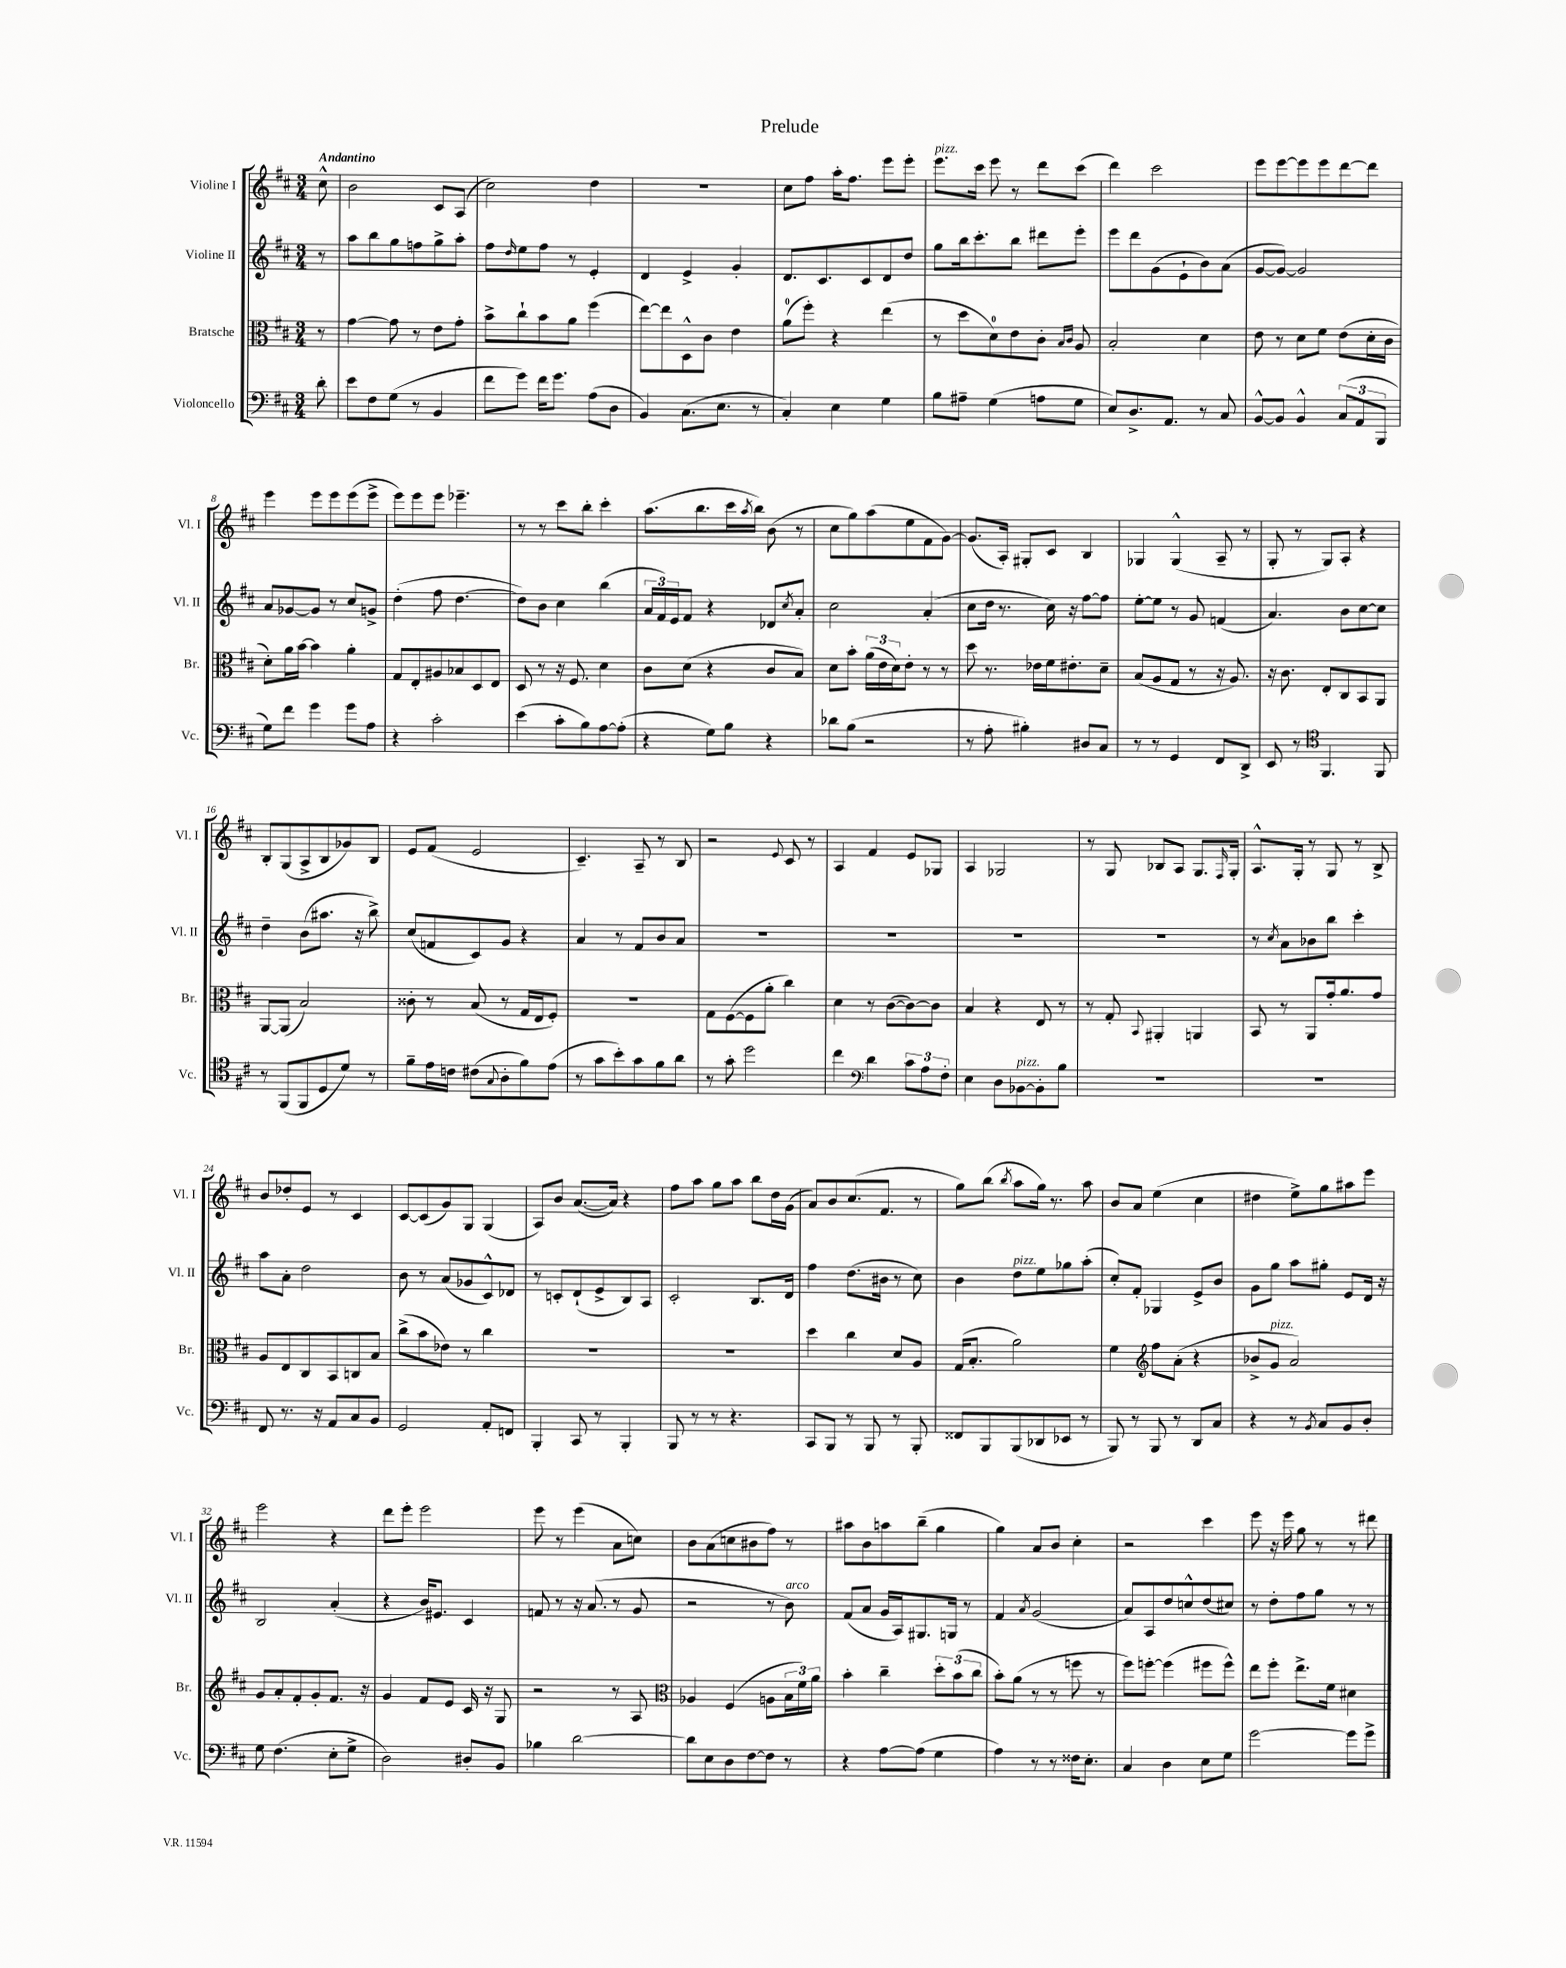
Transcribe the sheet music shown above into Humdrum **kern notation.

**kern	**kern	**kern	**kern
*part4	*part3	*part2	*part1
*staff4	*staff3	*staff2	*staff1
*I"Violoncello	*I"Bratsche	*I"Violine II	*I"Violine I
*I'Vc.	*I'Br.	*I'Vl. II	*I'Vl. I
*clefF4	*clefC3	*clefG2	*clefG2
*k[f#c#]	*k[f#c#]	*k[f#c#]	*k[f#c#]
*M3/4	*M3/4	*M3/4	*M3/4
=	=	=	=
!	!	!	!LO:TX:a:B:t=Andantino
8d'\	8r	8r	8cc#^^\
=1	=1	=1	=1
8e\L	[4g\	8aa\L	2b\
8F#\	.	8bb\	.
(8G\J	8g\]	8gg\	.
8r	8r	8ffn\	.
4BB/	8e\L	8gg^\	8c#/L
.	8g'\J	8aa'\J	(8A/J
=2	=2	=2	=2
8f#\L	8b^\L	8ff#\L	2cc#\)
.	.	16qqdd/	.
8g\J)	8cc#`\	8ee\	.
16f#\KL	8b\	8ff#\J	.
8.g\J	.	.	.
.	8a\J	8r	.
(8A\L	(4ff#\	4e'/	4dd\
8D\J	.	.	.
=3	=3	=3	=3
4BB/)	[8ee\L)	4d/	2.r
.	8ee\]	.	.
(8.C#\L	8D^^\	4e^/	.
.	8c#\J	.	.
8.E\J	.	.	.
.	4e\	4g'/	.
8r	.	.	.
=4	=4	=4	=4
4C#'/)	(8a\L	8.d/L	8cc#\L
.	8ff#'\J)	.	8ff#\J
.	.	8.c#/	.
4E\	4r	.	16aa'\KL
.	.	.	8.ff#\J
.	.	8c#/	.
4G\	(4ee\	8d/	8eee\L
.	.	8dd/J	8eee'\J
=5	=5	=5	=5
!	!	!	!LO:TX:a:i:t=pizz.
8B\L	8r	8gg\L	8.eee\L
8A#X~\J	8dd\L	16bb\k	.
.	.	8.ccc#'\	16ccc#\Jk
(4G\	8d\)	.	8eee\
.	8e\	8bb\J	8r
8An\L	8c#'\J	8ddd#X\L	8ddd\L
.	16qqB/LL	.	.
.	16qqc#/JJ	.	.
8G\J	8A/	8eee'\J	(8ccc#\J
=6	=6	=6	=6
8E/L)	2B'/	8eee\L	4ddd\)
8.D^/	.	8ddd\	.
.	.	(8g\	2ccc#\
8.AA/J	.	.	.
.	.	8e`\	.
8r	4d\	8b\)	.
8C#/	.	(8a\J	.
=7	=7	=7	=7
[8BB^^/L	8e\	[8g/L	8eee\L
8BB/J]	8r	8g/J_)	[8eee\
4BB^^/	8d\L	2g/]	8eee\]
.	8f#\J	.	8eee\
(12C#/L	(8e\L	.	[8ddd\
12AA/	.	.	.
.	16d'\L	.	8ddd\J]
12BBB/J	.	.	.
.	16c#\JJ	.	.
!!LO:LB:g=z
=8	=8	=8	=8
8G\L)	8d'\L)	8a/L	4eee\
8f#\J	16a\L	[8g-X/	.
.	[16b\JJ	.	.
4g\	4b\]	8g-/J]	8eee\L
.	.	8r	8eee\
8g\L	4a'\	8cc#/L	(8eee\
8A\J	.	8gn^/J	8eee^\J
=9	=9	=9	=9
4r	8G/L	(4dd'\	8eee\L)
.	8E'/	.	8eee\
2c#'\	8A#X/	8ff#\	8eee\J
.	8B-X/	[4.dd\	4.eee-X~\
.	8D/	.	.
.	8E/J	.	.
=10	=10	=10	=10
(4e\	8D/	8dd\L])	8r
.	8r	8b\J	8r
8c#'\L	16r	4cc#\	8ccc#\L
.	8.F#/	.	.
8B\)	.	.	8bb'\J
[8A\	4d\	(4bb\	4ccc#'\
(8A'\J]	.	.	.
=11	=11	=11	=11
4r	8c#\L	24a/LL	(8.aa\L
.	.	24f#/)	.
.	.	24e/J	.
.	(8d\J	8f#/J	.
.	.	.	8.bb\
8G\L)	4r	4r	.
8B\J	.	.	16ccc#\L
.	.	.	8qaa/
.	.	.	16bb\JJ)
4r	8c#/L	8d-X/L	(8b\
.	.	8qcc#/	.
.	8B/J)	8a'/J	8r
=12	=12	=12	=12
8d-X\L	8d\L	2cc#\	8cc#\L
(8B\J	8b'\J	.	8gg\)
2r	(24a\LL	.	(8aa\
.	24e\	.	.
.	24d\J)	.	.
.	8e'\J	.	8ee\
.	8r	(4a'/	8f#\
.	8r	.	[8g\J)
=13	=13	=13	=13
8r	8dd\	8cc#\L	(8.g/L]
8A'\	8.r	16dd\Jk	.
.	.	8.r	16A'/Jk)
4B#X'\)	.	.	8G#X'/L
.	16e-X\LL	.	.
.	16f#\J	16cc#\)	8c#/J
.	8.e#X'\	16r	.
8D#X/L	.	[8ff#\L	4B/
8C#/J	8d~\J	8ff#\J]	.
=14	=14	=14	=14
8r	(8B/L	[8ee'\L	4G-X/
8r	8A/	8ee\J]	.
4GG/	8G/J	8r	(4G-^^/
.	8r	8g/	.
8FF#/L	16r	(4fn/	8A~/
.	8.A/)	.	.
8DD^/J	.	.	8r
=15	=15	=15	=15
8EE/	16r	4.a/)	8G'/
.	8.c#\	.	.
8r	.	.	8r
*clefC4	*	*	*
4.FF#/	8E'/L	.	8G/L)
.	8C#/	8b\L	8A'/J
.	8BB/	[8cc#\	4r
8FF#/	8AA/J	8cc#\J]	.
!!LO:LB:g=z
=16	=16	=16	=16
8r	[8AA/L	4dd~\	8B'/L
(8FF#/L	(8AA/J]	.	(8G/
8FF#/	2B/)	(8b\L	8A^/
8D/	.	8.aa#X\J	8B/
8d/J)	.	.	8g-X/)
.	.	16r	.
8r	.	8bb^\)	8B/J
=17	=17	=17	=17
8f#~\L	8c##X'\	(8cc#/L	8e/L
16e\L	8r	8fn/	(8f#/J
16cn\JJ	.	.	.
(8c#X\L	(8B/	8c#/)	2e/
8qqG/	.	.	.
8A'\	8r	8g/J	.
8f#\)	16G/LL	4r	.
.	16E/J	.	.
(8e\J	8F#'/J)	.	.
=18	=18	=18	=18
8r	2.r	4a/	4.c#~/)
8g\L	.	.	.
8b'\)	.	8r	.
8g\	.	8f#/L	8A~/
8f#\	.	8b/	8r
8a\J	.	8a/J	8B/
=19	=19	=19	=19
8r	8G\L	2.r	2r
8g'\	([8F#\	.	.
2dd\	8F#\]	.	.
.	8a'\J	.	.
.	.	.	8qqe/
.	4cc#\)	.	8c#/
.	.	.	8r
=20	=20	=20	=20
4cc#\	4d\	2.r	4A/
*clefF4	*	*	*
4d\	8r	.	4f#/
.	([8c#\L	.	.
12c#\L	8c#\_)	.	8e/L
12A\	.	.	.
.	8c#\J]	.	8G-X/J
12F#'\J	.	.	.
=21	=21	=21	=21
4E\	4B/	2.r	4A/
8D\L	4r	.	2G-X/
!LO:TX:a:i:t=pizz.	!	!	!
[8BB-X\	.	.	.
8BB-'\]	8E/	.	.
8B\J	8r	.	.
=22	=22	=22	=22
2.r	8r	2.r	8r
.	8G'/	.	8G/
.	8qqBB/	.	.
.	4AA#X'/	.	8B-X/L
.	.	.	8A/J
.	4AAn/	.	8.G/L
.	.	.	16qqF#/
.	.	.	16G'/Jk
=23	=23	=23	=23
2.r	8BB/	8r	8.A^^/L
.	.	8qcc#/	.
.	8r	8a\L	.
.	.	.	16G'/Jk
.	8AA/L	8b-X\	8r
.	16g'/k	8bb\J	8G/
.	8.a/	.	.
.	.	4ccc#'\	8r
.	8g/J	.	8B^/
!!LO:LB:g=z
=24	=24	=24	=24
8FF#/	8A/L	8aa\L	8b/L
8.r	8E/	8a'\J	8dd-X'/
.	8C#/	2dd\	8e/J
16r	.	.	.
8AA/L	8BB/	.	8r
8C#/	8Cn/	.	4c#/
8BB/J	8B/J	.	.
=25	=25	=25	=25
2GG/	(8cc#^\L	8b\	[8c#/L
.	8b\	8r	(8c#/]
.	8e-X\J)	(8a/L	8g/)
.	8r	8g-X/	8G/J
8AA'/L	4cc#\	8c#^^/)	(4G/
8FFn/J	.	8d-X/J	.
=26	=26	=26	=26
4BBB'/	2.r	8r	8A/L)
.	.	8cn'/L	8b/J
8CC#/	.	(8d`/	([8.a/L
8r	.	8e^/	.
.	.	.	16a/Jk])
4BBB'/	.	8B/)	4r
.	.	8A/J	.
=27	=27	=27	=27
8BBB/	2.r	2c#'/	8ff#\L
8r	.	.	8aa\J
8r	.	.	8gg\L
4.r	.	.	8aa\J
.	.	8.B/L	8bb\L
.	.	.	16dd\L
.	.	16d/Jk	(16g\JJ
=28	=28	=28	=28
8CC#/L	4dd\	4ff#\	8a/L)
8BBB/J	.	.	8b/
8r	4cc#\	(8.dd\L	(8.cc#/
8BBB/	.	.	.
.	.	16b#X\Jk	8.f#/J
8r	8d/L	8r	.
8BBB'/	8A/J	8cc#\)	8r
=29	=29	=29	=29
8FF##X/L	(16G/KL	4b\	8gg\L)
.	8.B'/J	.	.
8BBB/	.	.	(8bb\J
.	.	.	8qbb/
!	!	!LO:TX:a:i:t=pizz.	!
(8BBB/	2a\)	8dd\L	8aa\L
8DD-X/	.	8ee\	16gg\Jk)
.	.	.	8.r
8EE-X/J	.	8gg-X\	.
8r	.	(8aa'\J	8aa\
=30	=30	=30	=30
8BBB/)	4f#\	8cc#'/L)	8b/L
8r	.	8f#'/J	8a/J
*	*clefG2	*	*
8BBB/	8ff#\L	4G-X/	(4ee\
8r	(8a'\J	.	.
8DD/L	4r	8e^/L	4cc#\
8C#/J	.	8b/J	.
=31	=31	=31	=31
4r	8b-X^/L	8g\L	4dd#X\
!	!LO:TX:a:i:t=pizz.	!	!
.	8g/J	8gg\J	.
8r	2a/)	8aa\L	8ee^\L)
8qBB/	.	.	.
8C#/L	.	8gg#X'\J	8gg\
8BB/	.	8e/L	8aa#X\
8D'/J	.	16d/Jk	8eee\J
.	.	16r	.
!!LO:LB:g=z
=32	=32	=32	=32
8G\	8g/L	2B/	2eee\
(4.F#\	8a'/	.	.
.	8f#'/	.	.
.	8g'/	.	.
8E'\L	8.f#/J	(4a'/	4r
8G^\J	.	.	.
.	16r	.	.
=33	=33	=33	=33
2D\)	4g/	4r	8ddd\L
.	.	.	8eee'\J
.	8f#/L	16b/KL)	2eee\
.	.	8.e#X/J	.
.	8e/J	.	.
8D#X'/L	16c#/	4c#/	.
.	16r	.	.
8BB/J	8G/	.	.
=34	=34	=34	=34
4B-X\	2r	8fn/	8eee\
.	.	8r	8r
[2d\	.	16r	(4eee\
.	.	(8.a/	.
.	8r	8r	8a\L
.	8A/	8g/	8ccn\J)
=35	=35	=35	=35
*	*clefC3	*	*
8d\L]	4A-X/	2r	8b\L
8E\	.	.	(8a\
8D\	(4F#/	.	8ccn\
[8F#\	.	.	8b#X\
8F#\J]	8An\L	8r	8ff#\J)
!	!	!LO:TX:a:i:t=arco	!
8r	24B\L	8b\)	8r
.	24f#\)	.	.
.	24a\JJ	.	.
=36	=36	=36	=36
4r	4b'\	(8f#/L	8aa#X\L
.	.	8a/J	8b\
[8A\L	4cc#~\	16g/LL	8aan\
.	.	16A/J)	.
(8A\J]	.	8.G#X/	(8bb~\J
4G\	12dd'\L	.	4gg\
.	.	16Gn/Jk	.
.	(12b\	.	.
.	.	8r	.
.	12cc#\J	.	.
=37	=37	=37	=37
4A\)	8b'\L)	4f#/	4gg\)
.	(8a\J	.	.
.	.	8qa/	.
8r	8r	(2g/	8a/L
8r	8r	.	8b/J
16F##X\KL	8ffn\	.	4cc#'\
8.E'\J	.	.	.
.	8r	.	.
=38	=38	=38	=38
4C#/	8ff#\L)	8a/L)	2r
.	[8ffn'\J	8A/	.
4D\	(4ff\]	8dd/	.
.	.	8ccn^^/	.
8E\L	8ff#X\L	(8dd/	4ccc#\
8G\J	8ff#^^\J)	8cc#X/J)	.
=39	=39	=39	=39
[2g\	8ee\L	8r	8eee\
.	8ff#'\J	8dd'\L	16r
.	.	.	16eee\
.	8.ee^\L	8ff#\	8gg\
.	.	8gg\J	8r
.	16f#\Jk	.	.
8g\L]	4d#X\	8r	8r
8g^\J	.	8r	8ddd#X\
==	==	==	==
*-	*-	*-	*-
